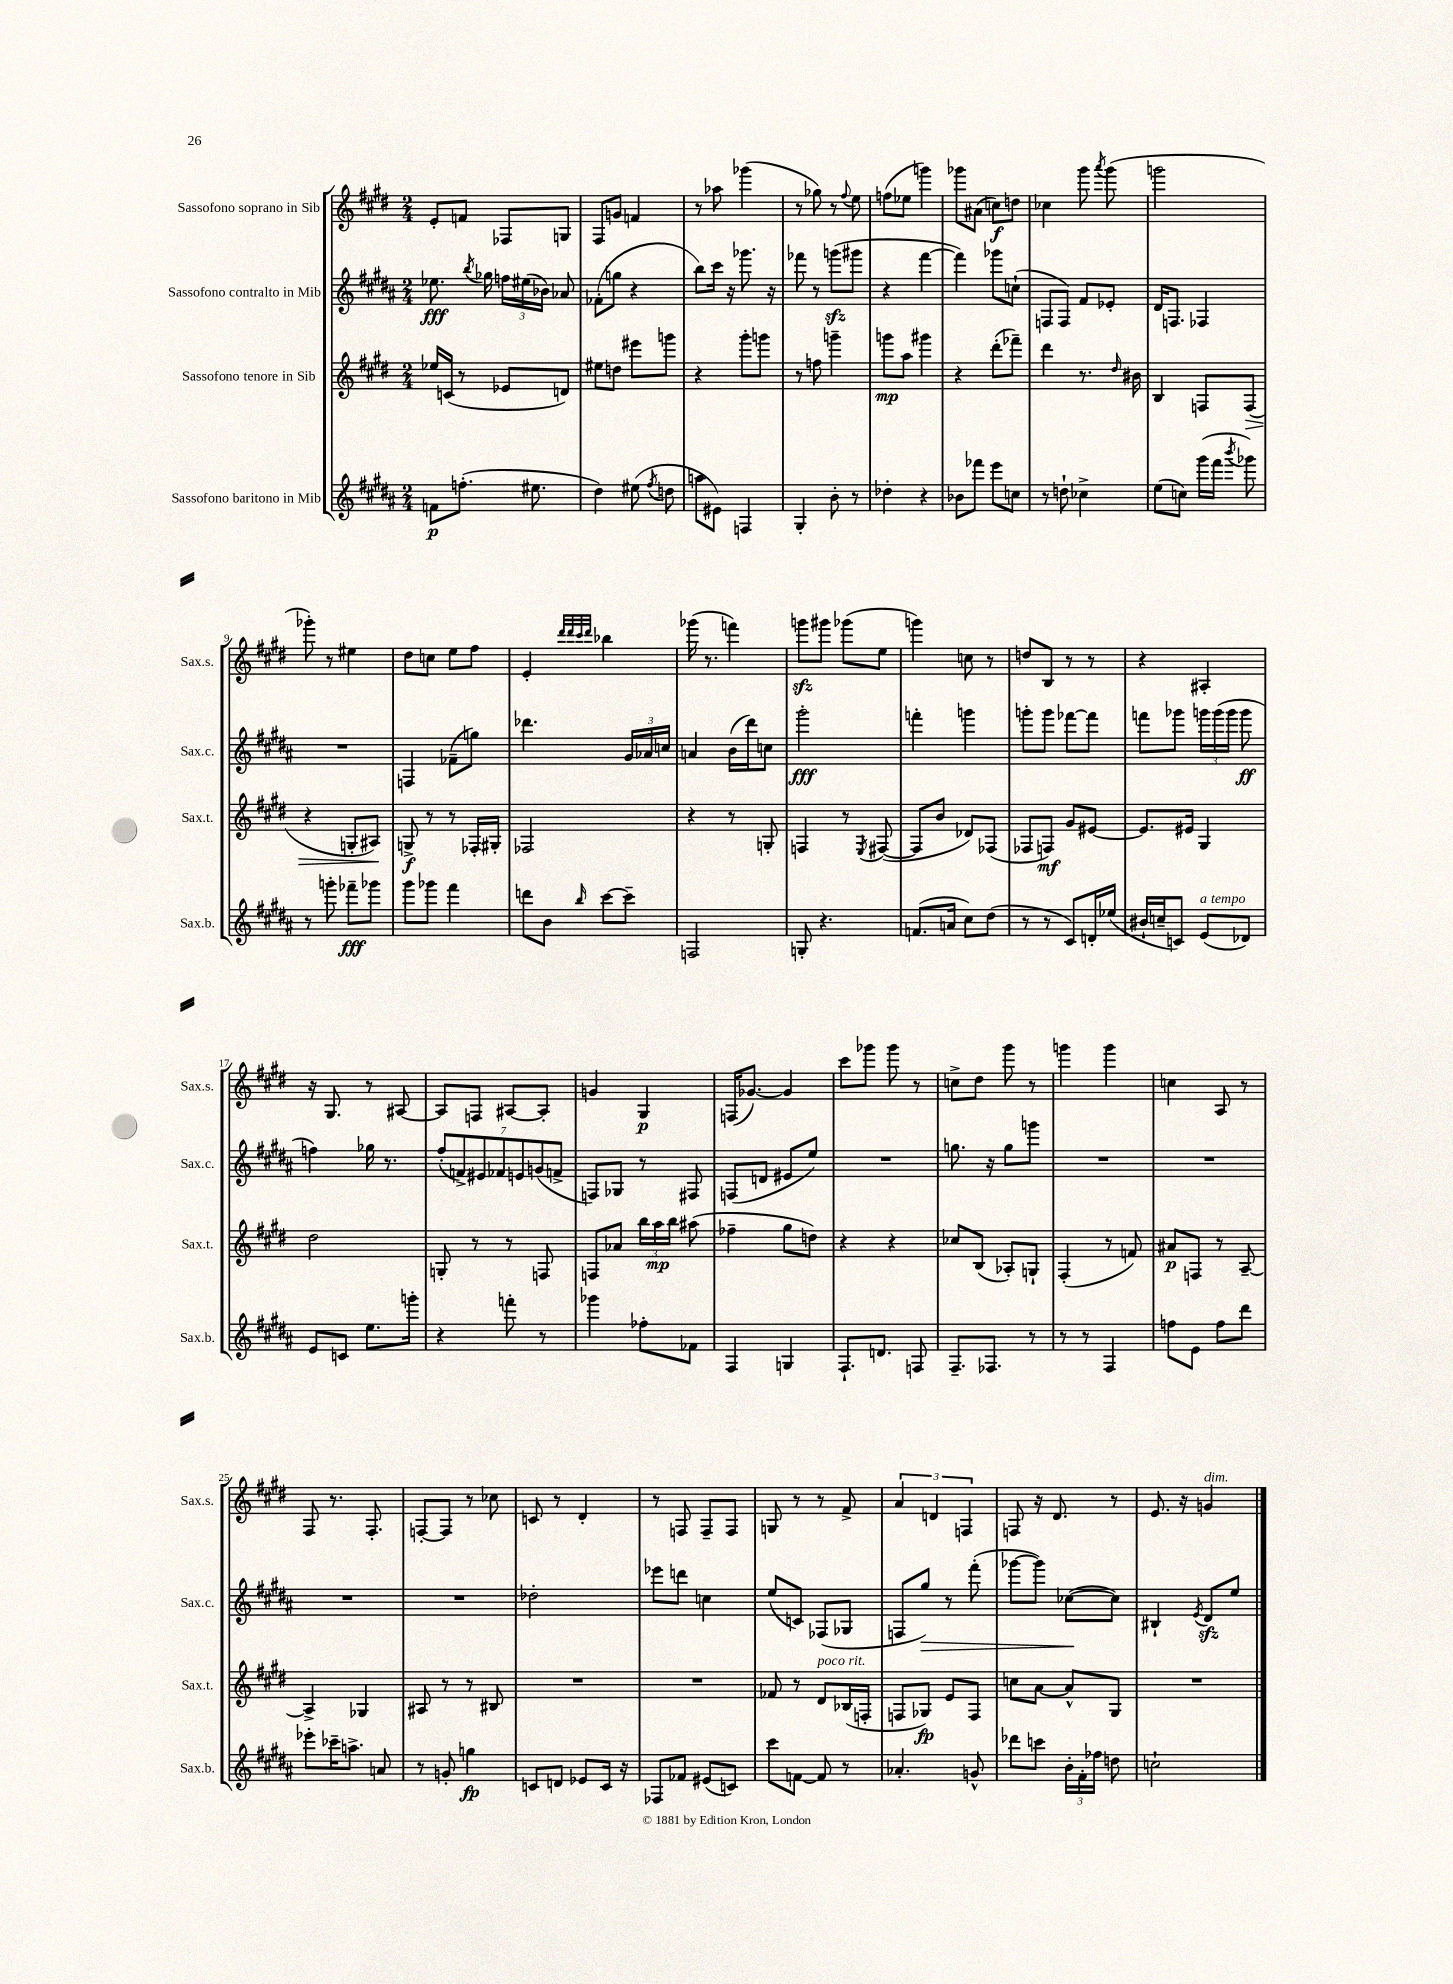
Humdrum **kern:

**kern	**dynam	**kern	**dynam	**kern	**dynam	**kern	**dynam
*part4	*part4	*part3	*part3	*part2	*part2	*part1	*part1
*staff4	*staff4	*staff3	*staff3	*staff2	*staff2	*staff1	*staff1
*I"Sassofono baritono in Mib	*	*I"Sassofono tenore in Sib	*	*I"Sassofono contralto in Mib	*	*I"Sassofono soprano in Sib	*
*I'Sax.b.	*	*I'Sax.t.	*	*I'Sax.c.	*	*I'Sax.s.	*
*clefG2	*	*clefG2	*	*clefG2	*	*clefG2	*
*k[f#c#g#d#a#]	*	*k[f#c#g#d#]	*	*k[f#c#g#d#a#]	*	*k[f#c#g#d#]	*
*M2/4	*	*M2/4	*	*M2/4	*	*M2/4	*
=1	=1	=1	=1	=1	=1	=1	=1
8fn\L	p	16ee-X/LL	.	8.ee-X\	fff	8e'/L	.
.	.	(16cn/JJ	.	.	.	.	.
(8.ffn'\J	.	8r	.	.	.	8fn/J	.
.	.	.	.	8qbb/	.	.	.
.	.	.	.	16gg-X\	.	.	.
.	.	8e-X/L	.	24ffn\LL	.	8F-X/L	.
.	.	.	.	(24ee#X\	.	.	.
8.ee#X\	.	.	.	.	.	.	.
.	.	.	.	24b-X\JJ)	.	.	.
.	.	8dn/J)	.	8a-X/	.	8Gn/J	.
=2	=2	=2	=2	=2	=2	=2	=2
4dd#\)	.	8ee#X\L	.	(8f-X'\L	.	8F#/L	.
.	.	8ddn\J	.	8ggn\J	.	8gn/J	.
(8ee#X\	.	8eee#X\L	.	4r	.	4fn/	.
8qff#/	.	.	.	.	.	.	.
8ddn\	.	8gggn\J	.	.	.	.	.
=3	=3	=3	=3	=3	=3	=3	=3
8aan\L	.	4r	.	8bb\L)	.	8r	.
8e#X\J)	.	.	.	16ccc#\Jk	.	8aa-X\	.
.	.	.	.	16r	.	.	.
4Fn/	.	8ggg#'\L	.	8.ggg-X\	.	(4ggg-X\	.
.	.	8gggn\J	.	.	.	.	.
.	.	.	.	16r	.	.	.
=4	=4	=4	=4	=4	=4	=4	=4
4G#'/	.	8r	.	8fff-X\	.	8r	.
.	.	8ffn\	.	8r	.	8gg-X\)	.
8b'\	.	4gggn~\	.	(8gggnzz\L	.	8r	.
.	.	.	.	.	.	8qqff#/	.
8r	.	.	.	8ggg#X\J	.	8ee\	.
=5	=5	=5	=5	=5	=5	=5	=5
4dd-X'\	.	8gggn\L	mp	4r	.	(8ffn\L	.
.	.	8aa\J	.	.	.	8ee-X\J	.
4r	.	4ggg#X\	.	[4fff#\	.	4gggn\)	.
=6	=6	=6	=6	=6	=6	=6	=6
8b-X\L	.	4r	.	4fff#\])	.	8ggg-X\L	.
8fff-X\J	.	.	.	.	.	(8a#X\J	.
8eee\L	.	(8ddd#'\L	.	8ggg-X\L	.	8ccn\L)	f
8ccn\J	.	8fff-X~\J)	.	(8ccn`\J	.	8ddn\J	.
=7	=7	=7	=7	=7	=7	=7	=7
8r	.	4ddd#\	.	8Fn/L	.	4cc-X\	.
8ddn`\	.	.	.	8F/J)	.	.	.
4cc-X^\	.	8.r	.	8f#/L	.	8ggg#\	.
.	.	.	.	.	.	8qaaa/	.
.	.	.	.	8e-X'/J	.	(8ggg#\	.
.	.	16qqdd#/	.	.	.	.	.
.	.	16b#X\	.	.	.	.	.
=8	=8	=8	=8	=8	=8	=8	=8
(8ee\L	.	4B/	.	16d#/KL	.	2gggn\	.
.	.	.	.	8.Fn/J	.	.	.
8ccn\J)	.	.	.	.	.	.	.
(16ggg#\LL	.	8Fn/L	.	4F-X/	.	.	.
16fff#\JJ	.	.	.	.	.	.	.
8qbbb/	.	.	.	.	.	.	.
!	!	!	!LO:HP:b	!	!	!	!
8ggg-X\)	.	(8F/J	>	.	.	.	.
!!LO:LB:g=z
=9	=9	=9	=9	=9	=9	=9	=9
8r	.	4r	.	2r	.	8ggg-X'\)	.
8gggn'\	.	.	.	.	.	8r	.
8fff-X~\L	fff	8Gn'/L	.	.	.	4ee#X\	.
8ggg-X\J	.	8A#X/J)	.	.	.	.	.
.	.	.	]	.	.	.	.
=10	=10	=10	=10	=10	=10	=10	=10
8ggg#\L	.	8Gn^/	f	4Fn/	.	8dd#\L	.
8ggg-X\J	.	8r	.	.	.	8ccn\J	.
4fff#\	.	8r	.	(8f-X~\L	.	8ee\L	.
.	.	16F-X'/LL	.	8ggn\J)	.	8ff#\J	.
.	.	16G#X'/JJ	.	.	.	.	.
=11	=11	=11	=11	=11	=11	=11	=11
8dddn\L	.	2F-X/	.	4.ddd-X\	.	4e'/	.
8b\J	.	.	.	.	.	.	.
.	.	.	.	.	.	32qqddd#/LLL	.
.	.	.	.	.	.	32qqddd#/	.
.	.	.	.	.	.	32qqccc#/	.
16qqbb/	.	.	.	.	.	32qqddd#/JJJ	.
[8ccc#\L	.	.	.	.	.	4bb-X\	.
8ccc#~\J]	.	.	.	24g#/LL	.	.	.
.	.	.	.	24a-X/	.	.	.
.	.	.	.	24ccn/JJ	.	.	.
=12	=12	=12	=12	=12	=12	=12	=12
2Fn/	.	4r	.	4an/	.	(16ggg-X\	.
.	.	.	.	.	.	8.r	.
.	.	8r	.	(16b\LL	.	4fffn\)	.
.	.	.	.	16ddd#\J)	.	.	.
.	.	8Gn'/	.	8ccn\J	.	.	.
=13	=13	=13	=13	=13	=13	=13	=13
8Gn'/	.	4Fn/	.	2ggg#'\	fff	8gggnzz\L	.
4.r	.	.	.	.	.	8ggg#X\J	.
.	.	8r	.	.	.	(8ggg-X\L	.
.	.	8qE/	.	.	.	.	.
.	.	([8F#X/	.	.	.	8ee\J	.
=14	=14	=14	=14	=14	=14	=14	=14
(8.fn/L	.	8F#/L]	.	4fffn'\	.	4gggn\)	.
.	.	8b/J	.	.	.	.	.
16an/Jk	.	.	.	.	.	.	.
8cc#\L)	.	8d-X/L)	.	4gggn\	.	8ccn\	.
(8dd#\J	.	(8F-X/J	.	.	.	8r	.
=15	=15	=15	=15	=15	=15	=15	=15
8r	.	8F-X/L	.	8gggn'\L	.	8ddn/L	.
8r	.	8Fn/J)	mf	8ggg\J	.	8B/J	.
8c#/L)	.	8g#/L	.	[8fff-X\L	.	8r	.
16dn'/L	.	[8e#X/J	.	8fff-\J]	.	8r	.
(16ee-X/JJ	.	.	.	.	.	.	.
=16	=16	=16	=16	=16	=16	=16	=16
16b#X`/LL	.	8.e#/L]	.	8fffn\L	.	4r	.
16ccn~/J	.	.	.	.	.	.	.
8cn/J)	.	.	.	8ggg-X\J	.	.	.
.	.	16e#X/Jk	.	.	.	.	.
!LO:TX:a:i:t=a tempo	!	!	!	!	!	!	!
(8e/L	.	4G#/	.	24gggn\LL	.	4A#X'/	.
.	.	.	.	(24ggg\	.	.	.
.	.	.	.	24ggg\JJ	.	.	.
8d-X/J)	.	.	.	8ggg\	ff	.	.
!!LO:LB:g=z
=17	=17	=17	=17	=17	=17	=17	=17
8e/L	.	2dd#\	.	4ffn\)	.	16r	.
.	.	.	.	.	.	8.G#/	.
8cn/J	.	.	.	.	.	.	.
8.ee\L	.	.	.	16gg-X\	.	8r	.
.	.	.	.	8.r	.	.	.
.	.	.	.	.	.	[8A#X/	.
16gggn'\Jk	.	.	.	.	.	.	.
=18	=18	=18	=18	=18	=18	=18	=18
4r	.	8Gn'/	.	(14ff#'/L	.	8A#/L]	.
.	.	.	.	14fn^/)	.	.	.
.	.	8r	.	.	.	8Fn/J	.
.	.	.	.	14e#X/	.	.	.
.	.	.	.	14f-X/	.	.	.
8fffn'\	.	8r	.	.	.	[8A#X/L	.
.	.	.	.	14en/	.	.	.
.	.	.	.	(14gn/	.	.	.
8r	.	8Fn/	.	.	.	8A#'/J]	.
.	.	.	.	14fn^/J	.	.	.
=19	=19	=19	=19	=19	=19	=19	=19
4ggg-X\	.	8Fn/L	.	8Fn/L)	.	4gn/	.
.	.	8a-X/J	.	8G-X/J	.	.	.
8ff-X'\L	.	24bb\LL	.	8r	.	4G#/	p
.	.	24aa\	mp	.	.	.	.
.	.	24bb\JJ	.	.	.	.	.
8f-X\J	.	(8aa#X\	.	8F#X/	.	.	.
=20	=20	=20	=20	=20	=20	=20	=20
4F#/	.	4ff-X~\	.	(8Fn/L	.	(16Fn/KL	.
.	.	.	.	.	.	[8.g-X/J)	.
.	.	.	.	8dn/J	.	.	.
4Gn/	.	8gg#\L	.	8e#X/L	.	4g-/]	.
.	.	8ddn\J)	.	8ee/J)	.	.	.
=21	=21	=21	=21	=21	=21	=21	=21
8.F#`/L	.	4r	.	2r	.	8ccc#\L	.
.	.	.	.	.	.	8ggg-X\J	.
8.dn/J	.	.	.	.	.	.	.
.	.	4r	.	.	.	8ggg-\	.
8Fn/	.	.	.	.	.	8r	.
=22	=22	=22	=22	=22	=22	=22	=22
8.F#~/L	.	8cc-X/L	.	8.ggn\	.	8ccn^\L	.
.	.	(8B/J	.	.	.	8dd#\J	.
8.F-X/J	.	.	.	16r	.	.	.
.	.	8A-X'/L)	.	8gg\L	.	8ggg#\	.
8r	.	8Gn`/J	.	8gggn\J	.	8r	.
=23	=23	=23	=23	=23	=23	=23	=23
8r	.	(4F#'/	.	2r	.	4gggn\	.
8r	.	.	.	.	.	.	.
4F#/	.	8r	.	.	.	4ggg\	.
.	.	8fn/)	.	.	.	.	.
=24	=24	=24	=24	=24	=24	=24	=24
8ffn\L	.	8a#X/L	p	2r	.	4ccn\	.
8e\J	.	8Fn/J	.	.	.	.	.
8ff\L	.	8r	.	.	.	8A/	.
8ddd#\J	.	[8A~/	.	.	.	8r	.
!!LO:LB:g=z
=25	=25	=25	=25	=25	=25	=25	=25
8eee-X'\L	.	4A^/]	.	2r	.	8F#/	.
16ccc-X~\K	.	.	.	.	.	8.r	.
8.aan^\J	.	.	.	.	.	.	.
.	.	4G-X/	.	.	.	.	.
.	.	.	.	.	.	8.F#'/	.
8an/	.	.	.	.	.	.	.
=26	=26	=26	=26	=26	=26	=26	=26
8r	.	8A#X/	.	2r	.	[8Fn'/L	.
8gn'/	.	8r	.	.	.	8F/J]	.
4ggn\	fp	8r	.	.	.	8r	.
.	.	8B#X/	.	.	.	8cc-X\	.
=27	=27	=27	=27	=27	=27	=27	=27
8cn/L	.	2r	.	2dd-X'\	.	8cn/	.
8dn/J	.	.	.	.	.	8r	.
8e-X/L	.	.	.	.	.	4d#'/	.
16c/Jk	.	.	.	.	.	.	.
16r	.	.	.	.	.	.	.
=28	=28	=28	=28	=28	=28	=28	=28
8F-X/L	.	2r	.	8eee-X\L	.	8r	.
8f-X/J	.	.	.	8dddn\J	.	8Fn/	.
(8e#X/L	.	.	.	4ccn\	.	8F~/L	.
8cn/J)	.	.	.	.	.	8F/J	.
=29	=29	=29	=29	=29	=29	=29	=29
8ccc#\L	.	8f-X/	.	(8ee/L	.	8Gn/	.
[8fn\J	.	8r	.	8cn/J)	.	8r	.
!	!	!LO:TX:a:i:t=poco rit.	!	!	!	!	!
8f/]	.	8d#/L	.	(8F-X/L	.	8r	.
8r	.	(16B-X/L	.	8G-X/J	.	8f#^/	.
.	.	16Fn'/JJ	.	.	.	.	.
=30	=30	=30	=30	=30	=30	=30	=30
4.a-X'/	.	8Fn/L	.	8Fn/L	.	6a/	.
!	!	!	!	!	!LO:HP:b	!	!
.	.	8G-X/J)	fp	8gg#/J)	>	.	.
.	.	.	.	.	.	6dn/	.
.	.	8e/L	.	8r	.	.	.
.	.	.	.	.	.	6Fn/	.
8gn^^/	.	8F/J	.	(8fff#'\	.	.	.
=31	=31	=31	=31	=31	=31	=31	=31
8ddd-X\L	.	8ccn\L	.	[8ggg-X\L	.	8Fn/	.
8cccn\J	.	[8a\J	.	8ggg-\J])	.	16r	.
.	.	.	.	.	.	8.d#/	.
24b'\LL	.	8a^^/L]	.	([8cc-X\L	.	.	.
24f#'\	.	.	.	.	.	.	.
24ff-X\JJ	.	.	.	.	.	.	.
8ddn\	.	8G#/J	.	8cc-\J])	]	8r	.
=32	=32	=32	=32	=32	=32	=32	=32
2ccn`\	.	2r	.	4B#X`/	.	8.e/	.
.	.	.	.	.	.	16r	.
.	.	.	.	8qe/	.	.	.
!	!	!	!	!	!	!LO:TX:a:i:t=dim.	!
.	.	.	.	8d#zz/L	.	4gn/	.
.	.	.	.	8ee/J	.	.	.
==	==	==	==	==	==	==	==
*-	*-	*-	*-	*-	*-	*-	*-
